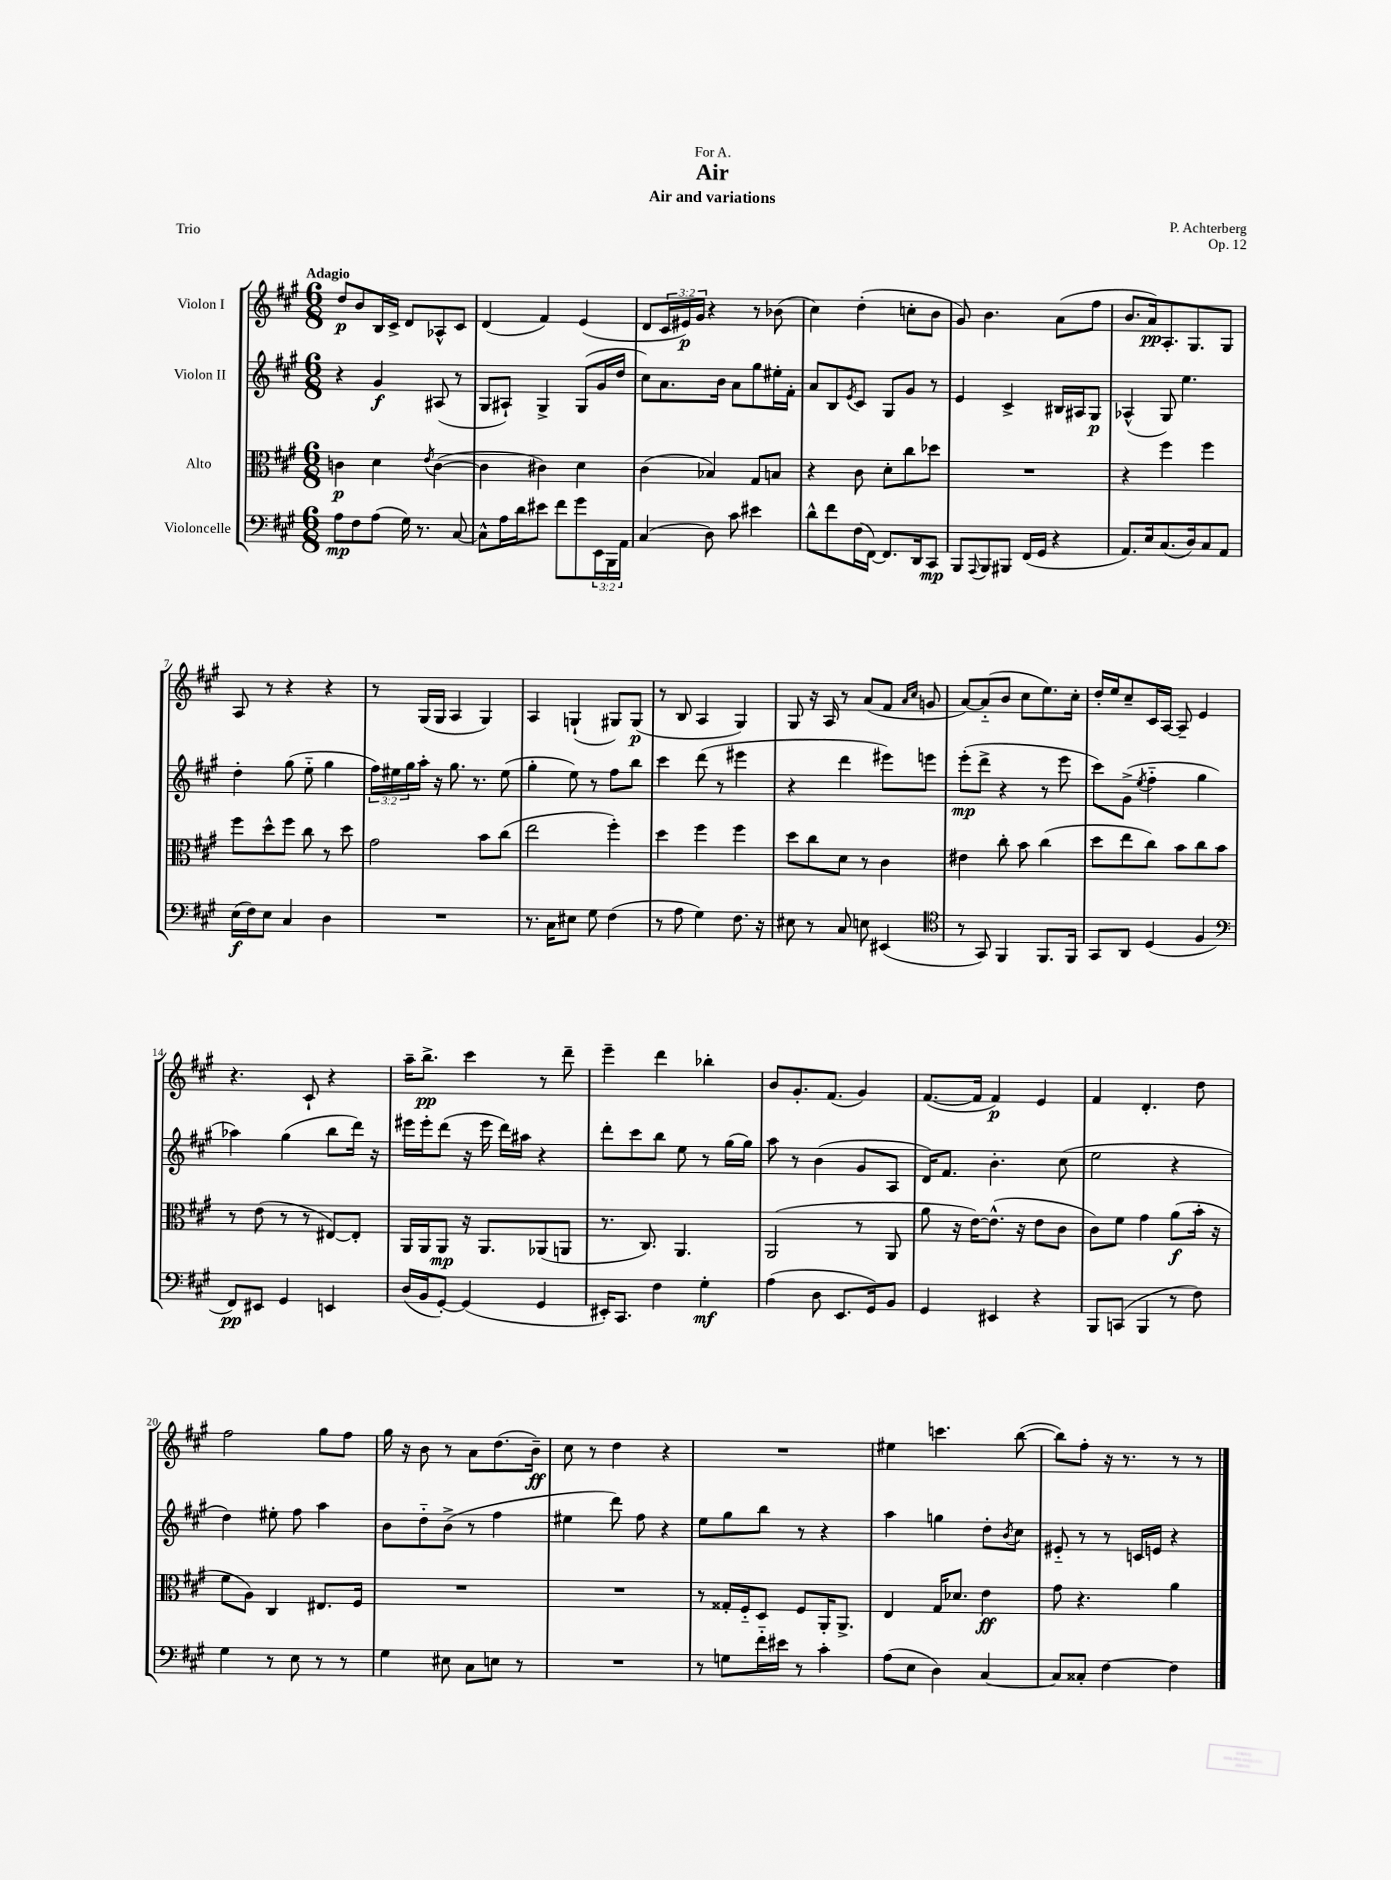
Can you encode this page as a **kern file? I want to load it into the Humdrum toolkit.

**kern	**dynam	**kern	**dynam	**kern	**dynam	**kern	**dynam
*part4	*part4	*part3	*part3	*part2	*part2	*part1	*part1
*staff4	*staff4	*staff3	*staff3	*staff2	*staff2	*staff1	*staff1
*I"Violoncelle	*	*I"Alto	*	*I"Violon II	*	*I"Violon I	*
*clefF4	*	*clefC3	*	*clefG2	*	*clefG2	*
*k[f#c#g#]	*	*k[f#c#g#]	*	*k[f#c#g#]	*	*k[f#c#g#]	*
*M6/8	*	*M6/8	*	*M6/8	*	*M6/8	*
=1	=1	=1	=1	=1	=1	=1	=1
!	!	!	!	!	!	!LO:TX:a:B:t=Adagio	!
8A\L	mp	4cn\	p	4r	.	8dd/L	p
8F#\	.	.	.	.	.	8b/	.
(8A\J	.	4d\	.	4g#/	f	16B/L	.
.	.	.	.	.	.	16c#^/JJ	.
16G#\)	.	.	.	.	.	8d/L	.
8.r	.	.	.	.	.	.	.
.	.	8qe/	.	.	.	.	.
.	.	([4c\	.	(8A#X/	.	8A-X^^/	.
[8C#/	.	.	.	8r	.	8c#/J	.
=2	=2	=2	=2	=2	=2	=2	=2
8C#^^\L]	.	4c\]	.	8G#/L	.	(4d/	.
16A\L	.	.	.	8A#X`/J)	.	.	.
16d\J	.	.	.	.	.	.	.
8e#X\J	.	4c#X\)	.	4G#^/	.	4f#/)	.
8f#\L	.	.	.	.	.	.	.
8g#\	.	4d\	.	(8G#/L	.	(4e/	.
24EE\L	.	.	.	16g#/L	.	.	.
24BBB\	.	.	.	.	.	.	.
.	.	.	.	16dd/JJ	.	.	.
24AA\JJ	.	.	.	.	.	.	.
=3	=3	=3	=3	=3	=3	=3	=3
(4C#/	.	(4c#\	.	8cc#\L)	.	8d/L	.
.	.	.	.	8.a\	.	24c#/L	.
.	.	.	.	.	.	24e#X/)	p
.	.	.	.	.	.	24g#/JJ	.
8D\)	.	4B-X/)	.	.	.	4r	.
.	.	.	.	16b\Jk	.	.	.
8c#\	.	.	.	8a\L	.	.	.
4e#X\	.	8G#/L	.	8gg#\	.	8r	.
.	.	8Bn/J	.	16ee#X'\L	.	(8b-X\	.
.	.	.	.	16f#'\JJ	.	.	.
=4	=4	=4	=4	=4	=4	=4	=4
8d^^\L	.	4r	.	8a/L	.	4cc#\)	.
8f#\	.	.	.	8B/	.	.	.
.	.	.	.	8qe/	.	.	.
(16F#\L	.	8c#\	.	8c#/J	.	(4dd'\	.
[16FF#\JJ)	.	.	.	.	.	.	.
8.FF#/L]	.	8d'\L	.	8G#/L	.	.	.
.	.	8cc#\	.	8g#/J	.	8ccn'\L	.
16DD/k	.	.	.	.	.	.	.
8CC#/J	mp	8dd-X\J	.	8r	.	8b\J	.
=5	=5	=5	=5	=5	=5	=5	=5
8BBB/L	.	2.r	.	4e/	.	8g#/)	.
8qqAAA/	.	.	.	.	.	.	.
8BBB/	.	.	.	.	.	4.b\	.
8BBB#X/J	.	.	.	4c#^/	.	.	.
(16FF#/LL	.	.	.	.	.	.	.
16GG#/JJ	.	.	.	.	.	.	.
4r	.	.	.	16B#X/LL	.	(8a\L	.
.	.	.	.	16A#X/J	.	.	.
.	.	.	.	8G#/J	p	8ff#\J	.
=6	=6	=6	=6	=6	=6	=6	=6
8.AA/L)	.	4r	.	(4A-X^^/	.	8.b/L	.
16E/k	.	.	.	.	.	16a/k)	pp
(8.C#/	.	4ff#\	.	8G#/)	.	8.A'/	.
.	.	.	.	4.ee\	.	.	.
16D/k)	.	.	.	.	.	8.G#/	.
8C#/	.	4ff#\	.	.	.	.	.
8AA/J	.	.	.	.	.	8G#/J	.
!!LO:LB:g=z
=7	=7	=7	=7	=7	=7	=7	=7
(16E\LL	f	8ff#\L	.	4dd'\	.	8A/	.
16F#\J)	.	.	.	.	.	.	.
8E\J	.	8dd^^\	.	.	.	8r	.
4C#/	.	8ff#\J	.	(8gg#\	.	4r	.
.	.	8cc#\	.	8ee\	.	.	.
4D\	.	8r	.	4gg#\	.	4r	.
.	.	8dd\	.	.	.	.	.
=8	=8	=8	=8	=8	=8	=8	=8
2.r	.	2g#\	.	24ff#\LL)	.	8r	.
.	.	.	.	24ee#X\	.	.	.
.	.	.	.	24gg#\	.	.	.
.	.	.	.	16aa'\JJ	.	(16G#/LL	.
.	.	.	.	16r	.	16G#/JJ	.
.	.	.	.	8.gg#\	.	4A/	.
.	.	.	.	8.r	.	.	.
.	.	8b\L	.	.	.	4G#/)	.
.	.	(8cc#\J	.	(8ee#\	.	.	.
=9	=9	=9	=9	=9	=9	=9	=9
8.r	.	2ee\	.	4gg#'\	.	4A/	.
16C#\KL	.	.	.	.	.	.	.
8E#X\J	.	.	.	8ee\)	.	(4Gn`/	.
8G#\	.	.	.	8r	.	.	.
(4F#\	.	4ff#'\)	.	8ff#\L	.	8G#X/L)	.
.	.	.	.	8bb\J	.	(8G#/J	p
=10	=10	=10	=10	=10	=10	=10	=10
8r	.	4dd\	.	4ccc#\	.	8r	.
8A\	.	.	.	.	.	8B/	.
4G#\)	.	4ff#\	.	(8ddd\	.	4A/	.
.	.	.	.	8r	.	.	.
8.F#\	.	4ff#\	.	4eee#X\	.	4G#/)	.
16r	.	.	.	.	.	.	.
=11	=11	=11	=11	=11	=11	=11	=11
8E#X\	.	8dd\L	.	4r	.	8G#/	.
8r	.	8cc#\	.	.	.	16r	.
.	.	.	.	.	.	16A/	.
8C#/	.	8d\J	.	4ddd\	.	8r	.
8En\	.	8r	.	.	.	(8a/L	.
(4EE#X/	.	4c#\	.	8eee#X\L)	.	8f#/J	.
.	.	.	.	.	.	16qqa/LL	.
.	.	.	.	.	.	16qqcc#/JJ	.
.	.	.	.	8eeen\J	.	8gn/	.
=12	=12	=12	=12	=12	=12	=12	=12
*clefC4	*	*	*	*	*	*	*
8r	.	4e#X\	.	(8eee'\L	mp	[8a/L)	.
8GG#/)	.	.	.	8ddd^\J	.	(8a/]	.
4FF#/	.	8cc#'\	.	4r	.	8b/J	.
.	.	8b\	.	.	.	8cc#\L	.
8.FF#/L	.	(4cc#\	.	8r	.	8.ee\)	.
.	.	.	.	8eee\	.	.	.
16FF#/Jk	.	.	.	.	.	16cc#'\Jk	.
=13	=13	=13	=13	=13	=13	=13	=13
8GG#/L	.	8dd\L	.	8ccc#\L)	.	16dd'/LL	.
.	.	.	.	.	.	16ee/J	.
8AA/J	.	8ee\	.	(8g#^\J	.	8cc#~/	.
.	.	.	.	8qee/	.	.	.
(4D/	.	8cc#\J)	.	4ff#\	.	16c#/L	.
.	.	.	.	.	.	[16A/JJ	.
.	.	8b\L	.	.	.	8A~/]	.
4F#/	.	8cc#\	.	4gg#\	.	4e/	.
.	.	8b\J	.	.	.	.	.
!!LO:LB:g=z
=14	=14	=14	=14	=14	=14	=14	=14
*clefF4	*	*	*	*	*	*	*
8FF#/L)	pp	8r	.	4aa-X\)	.	4.r	.
8EE#X/J	.	(8e\	.	.	.	.	.
4GG#/	.	8r	.	(4gg#\	.	.	.
.	.	8r	.	.	.	8c#`/	.
4EEn/	.	[8E#X/L)	.	8bb\L	.	4r	.
.	.	8E#'/J]	.	16ddd\Jk)	.	.	.
.	.	.	.	16r	.	.	.
=15	=15	=15	=15	=15	=15	=15	=15
(16D/LL	.	16AA/LL	.	16eee#X\LL	.	16aa~\KL	.
16BB/J	.	16AA/J	.	16eee#'\J	.	8.bb^\J	pp
[8GG#'/J)	.	8AA/J	mp	(8ddd\J	.	.	.
(4GG#/]	.	16r	.	16r	.	4ccc#\	.
.	.	8.AA/L	.	16eee#\	.	.	.
.	.	.	.	16ddd\LL)	.	.	.
.	.	.	.	16aa#X\JJ	.	.	.
4GG#/	.	(8AA-X/	.	4r	.	8r	.
.	.	8AAn/J	.	.	.	8ddd~\	.
=16	=16	=16	=16	=16	=16	=16	=16
16EE#X'/KL)	.	8.r	.	8ddd'\L	.	4eee~\	.
8.CC#/J	.	.	.	.	.	.	.
.	.	.	.	8ccc#\	.	.	.
.	.	8.C#/)	.	.	.	.	.
4F#\	.	.	.	8bb\J	.	4ddd\	.
.	.	4.AA/	.	8ee\	.	.	.
4G#'\	mf	.	.	8r	.	4bb-X'\	.
.	.	.	.	(16gg#\LL	.	.	.
.	.	.	.	16gg#\JJ)	.	.	.
=17	=17	=17	=17	=17	=17	=17	=17
(4A\	.	(2AA/	.	8aa\	.	8b/L	.
.	.	.	.	8r	.	8.g#'/	.
8D\	.	.	.	(4b\	.	.	.
.	.	.	.	.	.	(8.f#/J	.
8.EE/L	.	.	.	.	.	.	.
.	.	8r	.	8g#/L	.	4g#/)	.
16GG#/k)	.	.	.	.	.	.	.
8BB/J	.	8AA/	.	8A/J	.	.	.
=18	=18	=18	=18	=18	=18	=18	=18
4GG#/	.	8a\	.	16d/KL)	.	([8.f#/L	.
.	.	.	.	8.f#/J	.	.	.
.	.	16r	.	.	.	.	.
.	.	[16e\KL)	.	.	.	16f#/Jk]	.
4EE#X/	.	(8.e^^\J]	.	4.b'\	.	4f#/)	p
.	.	16r	.	.	.	.	.
4r	.	8e\L	.	.	.	4e/	.
.	.	8c#\J	.	(8cc#\	.	.	.
=19	=19	=19	=19	=19	=19	=19	=19
8BBB/L	.	8c#\L)	.	2ee\	.	4f#/	.
(8CCn/J	.	8f#\J	.	.	.	.	.
4BBB/	.	4g#\	.	.	.	4.d'/	.
8r	.	(8a\L	f	4r	.	.	.
8F#\)	.	16b'\Jk	.	.	.	8dd\	.
.	.	16r	.	.	.	.	.
!!LO:LB:g=z
=20	=20	=20	=20	=20	=20	=20	=20
4G#\	.	8f#\L	.	4dd\)	.	2ff#\	.
.	.	8A\J)	.	.	.	.	.
8r	.	4C#/	.	8ee#X'\	.	.	.
8E\	.	.	.	8ff#\	.	.	.
8r	.	8.E#X/L	.	4aa\	.	8gg#\L	.
8r	.	.	.	.	.	8ff#\J	.
.	.	16F#/Jk	.	.	.	.	.
=21	=21	=21	=21	=21	=21	=21	=21
4G#\	.	2.r	.	8b\L	.	16gg#\	.
.	.	.	.	.	.	16r	.
.	.	.	.	8dd\	.	8b\	.
8E#X\	.	.	.	(8b^\J	.	8r	.
8C#\L	.	.	.	8r	.	8a\L	.
8En\J	.	.	.	4ff#\	.	(8.dd\	.
8r	.	.	.	.	.	.	.
.	.	.	.	.	.	16b~\Jk)	ff
=22	=22	=22	=22	=22	=22	=22	=22
2.r	.	2.r	.	4ee#X\	.	8cc#\	.
.	.	.	.	.	.	8r	.
.	.	.	.	8ddd\)	.	4dd\	.
.	.	.	.	8ff#\	.	.	.
.	.	.	.	4r	.	4r	.
=23	=23	=23	=23	=23	=23	=23	=23
8r	.	8r	.	8ee\L	.	2.r	.
8Gn\L	.	16G##X'/LL	.	8gg#\	.	.	.
.	.	16F#/J	.	.	.	.	.
16f#\L	.	8D/J	.	8bb\J	.	.	.
16e#X\JJ	.	.	.	.	.	.	.
8r	.	8F#/L	.	8r	.	.	.
4c#'\	.	16AA'/K	.	4r	.	.	.
.	.	8.AA^/J	.	.	.	.	.
=24	=24	=24	=24	=24	=24	=24	=24
(8A\L	.	4E/	.	4aa\	.	4ee#X\	.
8E\J	.	.	.	.	.	.	.
4D\)	.	16G#/KL	.	4ggn\	.	4.cccn\	.
.	.	8.d-X/J	.	.	.	.	.
[4C#/	.	4e\	ff	8dd'\L	.	.	.
.	.	.	.	8qb/	.	.	.
.	.	.	.	8cc#\J	.	([8bb\	.
=25	=25	=25	=25	=25	=25	=25	=25
8C#/L]	.	8g#\	.	8e#X/	.	8bb\L])	.
8C##X'/J	.	4.r	.	8r	.	8ff#'\J	.
[4F#\	.	.	.	8r	.	16r	.
.	.	.	.	.	.	8.r	.
.	.	.	.	16cn/LL	.	.	.
.	.	.	.	16en/JJ	.	.	.
4F#\]	.	4a\	.	4r	.	8r	.
.	.	.	.	.	.	8r	.
==	==	==	==	==	==	==	==
*-	*-	*-	*-	*-	*-	*-	*-
